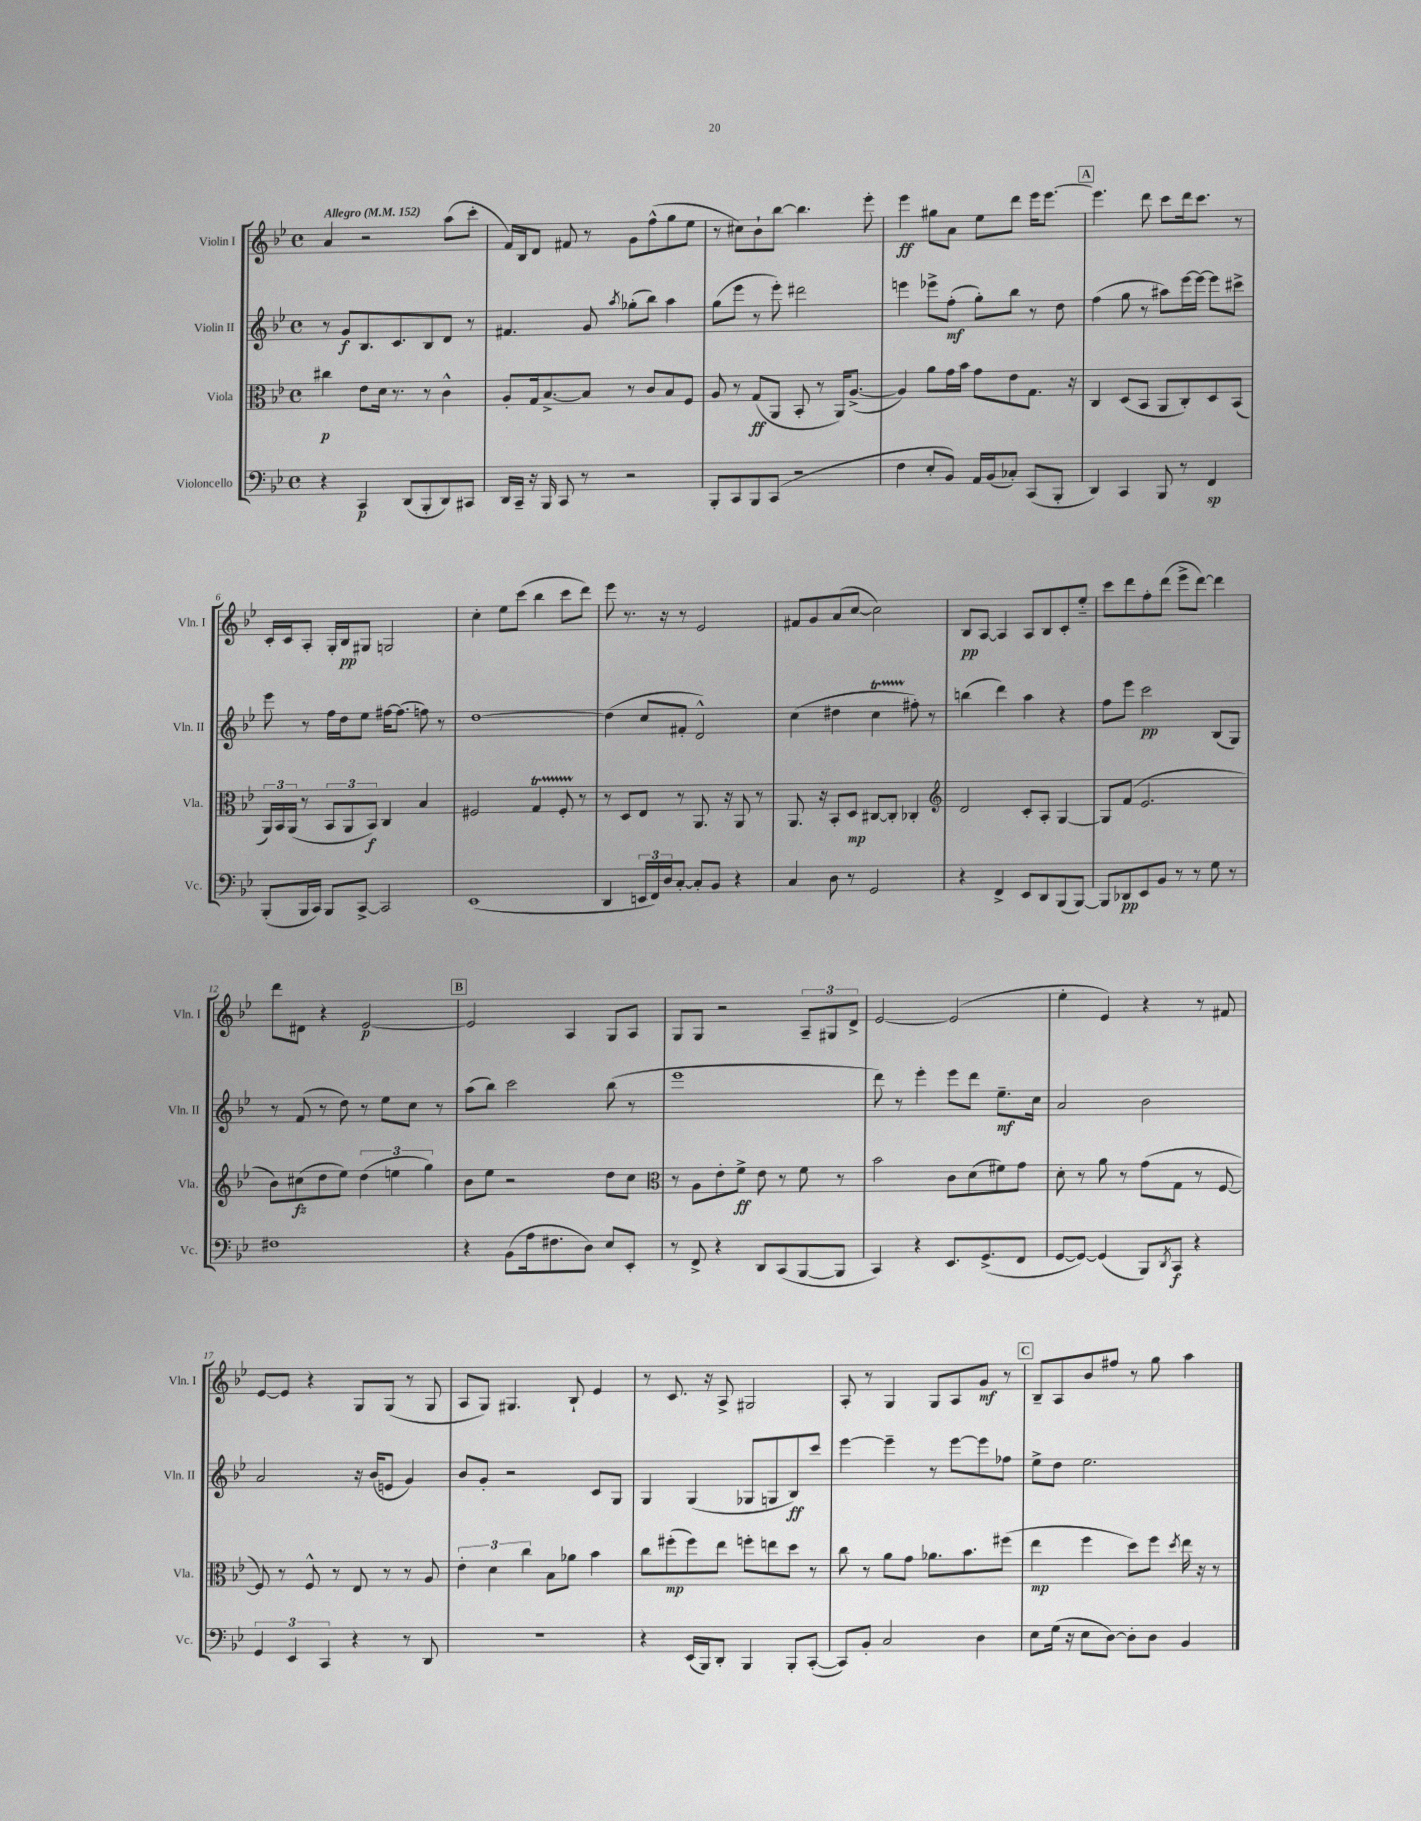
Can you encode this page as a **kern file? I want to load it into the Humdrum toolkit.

**kern	**kern	**kern	**kern
*staff4	*staff3	*staff2	*staff1
*clefF4	*clefC3	*clefG2	*clefG2
*k[b-e-]	*k[b-e-]	*k[b-e-]	*k[b-e-]
*M4/4	*M4/4	*M4/4	*M4/4
*met(c)	*met(c)	*met(c)	*met(c)
*MM152	*MM152	*MM152	*MM152
4r	4cc#\	8r	4a/
.	.	8g/L	.
4CC/	8e-\L	8.B-/	2r
.	16d\Jk	.	.
.	8.r	8.c/	.
(8DD/L	.	.	.
8BBB-'/	8r	8B-/	.
8DD/)	4c^^\	8d/J	(8aa\L
8CC#/J	.	8r	8ccc'\J
=	=	=	=
16DD/LL	8A'/L	4.f#/	16f/LL)
16CC~/JJ	.	.	16B-/J
16r	16G/k	.	8d/J
16BBB-/	[8.B-^/	.	.
8CC/	.	.	8f#/
8r	8B-/]J	8g/	8r
.	.	8qaa/	.
2r	8r	(8gg-'\L	8g\L
.	8c/L	8bb-\J)	(8ff^^\
.	8B-/	4aa\	8gg\
.	8F/J	.	8ee-\J
=	=	=	=
8BBB-'/L	8A/	(8gg\L	8r
8CC/	8r	8eee-\J	8cc#\L)
8BBB-/	(8G/L	8r	8b-`\
(8CC/J	8AA/J	8eee-'\)	[8bb-\J
2r	8BB-'/	2ddd#\	4.bb-\]
.	8r	.	.
.	16AA/LK)	.	.
.	([8.A^/J	.	.
.	.	.	8eee-'\
=	=	=	=
4F\	4A/])	4eee\	4eee-\
8E-'/L	8a\L	8eee-^\L	8gg#\L
8BB-/J)	16g\L	(8ff'\J	8a\J
.	16b-\JJ	.	.
16AA/LL	8g\L	8gg'\L)	8ee-\L
(16BB-/J	.	.	.
8C-'/J)	8e-\	8bb-\J	8ddd\J
(8CC/L	8.G\J	8r	16eee-\LK
.	.	.	[8.eee-\J
8BBB-'/J	.	8dd\	.
.	16r	.	.
=	=	=	=
4DD/)	4C/	(4ff\	4.eee-\]
4CC/	(8D/L	8gg\	.
.	8BB-/J	8r	8ddd\
8BBB-/	8AA/L	8aa#\L)	8ccc\L
8r	8C'/)	[16eee-\L	16ddd\k
.	.	16eee-\_JJ	8.ccc\J
4FF/	8D/	8eee-\]L	.
.	(8BB-/J	8ccc#^\J	8r
=	=	=	=
(8BBB-'/L	24AA/LL)	8eee-\	16c'/LL
.	24BB-/	.	.
.	.	.	16c/J
.	(24AA/JJ	.	.
16BBB-/L	8r	8r	8A'/J
16CC/JJ)	.	.	.
8BBB-/L	12BB-/L	16ff\LL	16G'/LL
.	.	16dd\J	16B-/J
.	12AA/	.	.
[8CC^/J	.	8ee-\J	8G#/J
.	12BB-/J)	.	.
2CC/]	4C/	[16ff#\LK	2G/
.	.	(8.ff#\]J	.
.	4B-/	8ff\)	.
.	.	8r	.
=	=	=	=
(1EE-	2F#/	[1dd	4cc'\
.	.	.	8ee-\L
.	.	.	(8ccc\J
.	4G/	.	4bb-\
.	8F#'/	.	8ccc\L
.	8r	.	8ddd\J)
=	=	=	=
4DD/	8r	(4dd\]	8eee-\
.	8D/L	.	8.r
24EE/LL	8E-/J	8cc/L	.
24FF/)	.	.	.
.	.	.	16r
24D/J	.	.	.
[8C'/J	8r	8f#'/J	8r
8C'/]L	8.AA/	2d^^/)	2e-/
8BB-/J	.	.	.
.	16r	.	.
4r	8AA/	.	.
.	8r	.	.
=	=	=	=
4C/	8.AA/	(4cc\	8f#/L
.	.	.	8g/
.	16r	.	.
8D\	8BB-'/L	4dd#\	(8a/
8r	8D/J	.	[8cc/J
2GG/	[8C#/L	4cc\	2cc\])
.	8C#'/]J	.	.
.	4C-'/	8ff#'\)	.
.	.	8r	.
=	=	=	=
*	*clefG2	*	*
4r	2d/	(4bb\	8B-/L
.	.	.	[8A/J
4FF^/	.	4ddd\)	4A/]
8EE-/L	8c'/L	4aa\	8A/L
8DD/	8A'/J	.	8B-/
(8BBB-/	[4G/	4r	8c'/
[8BBB-/J)	.	.	8ee-'~/J
=	=	=	=
8BBB-/]L	8G/]L	8ff\L	8ccc\L
8DD-/	(8f/J	8eee-\J	8ddd\
8EE-/	2.e-/	2ccc\	8ff'\
8BB-/J	.	.	(8ddd\J
8r	.	.	8eee-^\L
8r	.	.	[8ddd\J)
8G\	.	(8B-/L	4ddd\]
8r	.	8G/J)	.
=	=	=	=
1F#	8b-\L)	8r	8ddd\L
.	(8cc#\	(8f/	8d#\J
.	8dd\	8r	4r
.	8ee-\J)	8dd\)	.
.	(6dd\	8r	[2e-/
.	.	8ee-\L	.
.	6ee\	.	.
.	.	8cc\J	.
.	6gg\)	.	.
.	.	8r	.
=	=	=	=
4r	8b-\L	(8aa\L	2e-/]
.	8ee-\J	8bb-\J)	.
(8BB-\L	2r	2ccc\	.
16A\k	.	.	.
8.F#\	.	.	.
.	.	.	4A/
8D\J)	.	.	.
8E-/L	8dd\L	(8bb-\	8G/L
8EE-'/J	8cc\J	8r	8A/J
=	=	=	=
*	*clefC3	*	*
8r	8r	1eee-	8G/L
8FF^/	8A\L	.	8G/J
4r	8e-'\	.	2r
.	8f^\J	.	.
8DD/L	8e-\	.	.
(8CC/	8r	.	.
[8BBB-/	8f\	.	12A~/L
.	.	.	12G#/
8BBB-/]J	8r	.	.
.	.	.	12d^/J
=	=	=	=
4CC/)	2b-\	8ddd\)	[2e-/
.	.	8r	.
4r	.	4eee-'\	.
8.EE-/L	8c\L	8eee-\L	(2e-/]
.	(8d\	8ddd\J	.
(8.GG^/	.	.	.
.	8f#\)	8.ee-~\L	.
8FF/J	8g\J	.	.
.	.	16cc\Jk	.
=	=	=	=
[8GG/L	8d'\	2a/	4ee-'\
8GG/_J)	8r	.	.
(4GG/]	8a\	.	4e-/)
.	8r	.	.
8BBB-/L)	(8g\L	2b-\	4r
8qDD/	.	.	.
8CC/J	8G\J	.	.
4r	8r	.	8r
.	[8F/	.	8f#/
=	=	=	=
6GG/	8F/])	2a/	[8e-/L
.	8r	.	8e-/]J
6EE-/	.	.	.
.	8F^^/	.	4r
6CC/	.	.	.
.	8r	.	.
4r	8E-/	16r	8G/L
.	.	(16b-/LK	.
.	8r	8e/J	(8G/J
8r	8r	4g/)	8r
8DD/	8A/	.	8G/
=	=	=	=
1r	6e-'\	8b-/L	8A/L
.	.	8g'/J	8G/J)
.	6d\	.	.
.	.	2r	4.G#/
.	6cc\	.	.
.	8B-\L	.	.
.	8a-\J	.	8B-`/
.	4b-\	8c/L	4e-/
.	.	8G/J	.
=	=	=	=
4r	8cc\L	4G/	8r
.	(8ff#'\	.	8.c/
(16EE-/LL	8ff#\)	(4G/	.
16BBB-/J)	.	.	16r
8DD'/J	8ee-\J	.	8A^/
4BBB-/	8ff'\L	8G-/L	2G#/
.	8ee\	8G/	.
8BBB-'/L	8dd\J	8B-/)	.
([8CC'/J	8r	8ccc/J	.
=	=	=	=
8CC/]L)	8cc\	[4eee-\	8A'/
8BB-'/J	8r	.	8r
2C/	8a\L	4eee-~\]	4G/
.	8g\J	.	.
.	8.a-\L	8r	8G/L
.	.	[8eee-\L	8A/
.	8.b-\	.	.
4D\	.	8eee-\]	8g/J
.	(8ff#\J	8ff-\J	8r
=	=	=	=
8E-\L	4ee-\	8ee-^\L	8B-~/L
(16G\Jk	.	8dd\J	8A/
16r	.	.	.
8E-\L	4ff\	2.ee-\	8b-/
[8D\J)	.	.	8ff#/J
8D'\]L	8dd\L)	.	8r
8D\J	8ff\J	.	8gg\
.	8qdd/	.	.
4BB-/	16ee-\	.	4aa\
.	16r	.	.
.	8r	.	.
==	==	==	==
*-	*-	*-	*-
